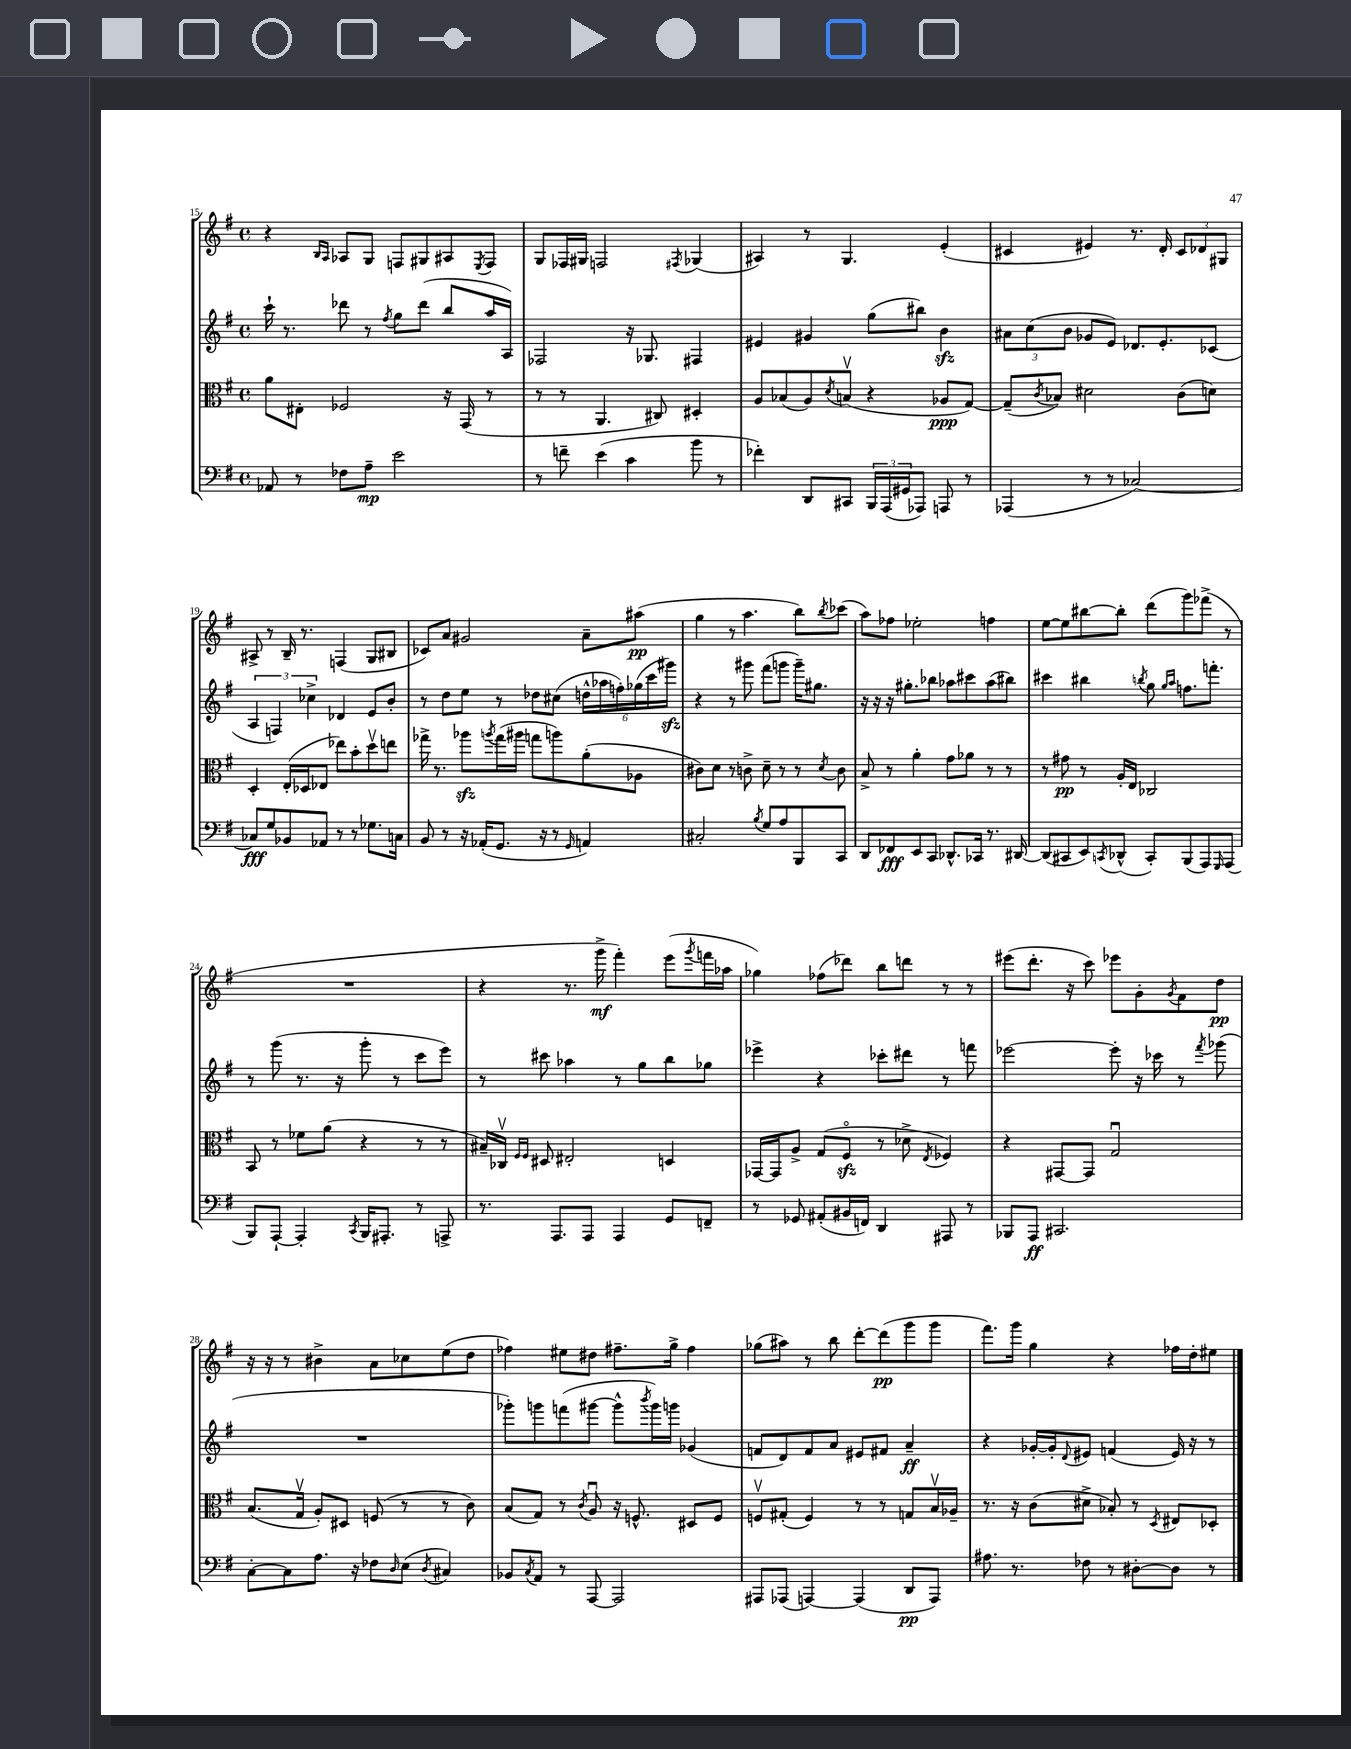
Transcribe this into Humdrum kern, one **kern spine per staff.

**kern	**dynam	**kern	**dynam	**kern	**dynam	**kern	**dynam
*part4	*part4	*part3	*part3	*part2	*part2	*part1	*part1
*staff4	*staff4	*staff3	*staff3	*staff2	*staff2	*staff1	*staff1
*clefF4	*	*clefC3	*	*clefG2	*	*clefG2	*
*k[f#]	*	*k[f#]	*	*k[f#]	*	*k[f#]	*
*M4/4	*	*M4/4	*	*M4/4	*	*M4/4	*
*met(c)	*	*met(c)	*	*met(c)	*	*met(c)	*
=15	=15	=15	=15	=15	=15	=15	=15
8AA-X/	.	8a\L	.	16ccc`\	.	4r	.
.	.	.	.	8.r	.	.	.
8r	.	8E#X'\J	.	.	.	.	.
.	.	.	.	.	.	16qqB/LL	.
.	.	.	.	.	.	16qqA/JJ	.
8F-X\L	.	2F-X/	.	8ddd-X\	.	8A-X/L	.
8A~\J	mp	.	.	8r	.	8G/J	.
.	.	.	.	8qff#/	.	.	.
2e\	.	.	.	8gg\L	.	8Fn/L	.
.	.	.	.	(8ddd-\J	.	8G#X/	.
.	.	16r	.	8bb/L	.	8A#X/	.
.	.	(16GG/	.	.	.	.	.
.	.	.	.	.	.	8qE/	.
.	.	8r	.	16aa/L	.	8F/J	.
.	.	.	.	16A/JJ)	.	.	.
=16	=16	=16	=16	=16	=16	=16	=16
8r	.	8r	.	2F-X/	.	8G/L	.
8fn~\	.	8r	.	.	.	16F-X/L	.
.	.	.	.	.	.	16G#X/JJ	.
(4e\	.	4.AA/	.	.	.	2Fn/	.
4c\	.	.	.	16r	.	.	.
.	.	.	.	8.G-X/	.	.	.
.	.	8C#X/)	.	.	.	.	.
.	.	.	.	.	.	8qF#X/	.
8b\	.	4D#X'/	.	4F#X/	.	(4G-X/	.
8r	.	.	.	.	.	.	.
=17	=17	=17	=17	=17	=17	=17	=17
4f-X'\)	.	8A/L	.	4e#X/	.	4A#X/)	.
.	.	(8B-X/	.	.	.	.	.
8DD/L	.	8A/)	.	4g#X/	.	8r	.
.	.	8qd/	.	.	.	.	.
8CC#X/J	.	(8Bnv/J	.	.	.	4.G/	.
24BBB/LL	.	4r	.	(8gg\L	.	.	.
(24AAA/	.	.	.	.	.	.	.
24GG#X/J	.	.	.	.	.	.	.
8AAA-X/J)	.	.	.	8bb#X\J)	.	.	.
8AAAn/	.	8A-X/L	ppp	4bzz\	.	(4e'/	.
8r	.	[8G/J)	.	.	.	.	.
=18	=18	=18	=18	=18	=18	=18	=18
(4AAA-X/	.	(8G~/L]	.	12a#X\L	.	4c#X/	.
.	.	.	.	(12cc\	.	.	.
.	.	8qc/	.	.	.	.	.
.	.	8B-X/J)	.	.	.	.	.
.	.	.	.	12b\J	.	.	.
8r	.	2d#X\	.	8g-X/L	.	4e#X/)	.
8r	.	.	.	8e/J)	.	.	.
[2C-X/)	.	.	.	8.d-X/L	.	8.r	.
.	.	.	.	8.e'/	.	16d'/	.
.	.	(8c\L	.	.	.	12c#/L	.
.	.	.	.	.	.	12d-X/	.
.	.	8dn\J)	.	(8c-X/J	.	.	.
.	.	.	.	.	.	12G#X/J	.
!!LO:LB:g=z
=19	=19	=19	=19	=19	=19	=19	=19
8C-X/L]	fff	4D'/	.	6A/	.	8A#X^/	.
8G/	.	.	.	.	.	8r	.
.	.	.	.	6Fn/)	.	.	.
8BB-X/	.	(16E'/LL	.	.	.	16B~/	.
.	.	16D-X/J	.	.	.	8.r	.
.	.	.	.	6cc-X^\	.	.	.
8AA-X/J	.	8E-X/J	.	.	.	.	.
8r	.	8ee-X\L)	.	4d-X/	.	(4Fn/	.
8r	.	8b'\	.	.	.	.	.
8.G-X\L	.	8ddv\	.	8e/L	.	8G/L	.
.	.	8een\J	.	8b'/J	.	8B#X/J	.
16Cn\Jk	.	.	.	.	.	.	.
=20	=20	=20	=20	=20	=20	=20	=20
8BB/	.	16gg-X^\	.	8r	.	8c-X/L)	.
.	.	8.r	.	.	.	.	.
8r	.	.	.	8dd\L	.	8a/J	.
16r	.	8aa-Xzz\L	.	8ee\J	.	2g#X/	.
(16AA-X'/KL	.	.	.	.	.	.	.
.	.	8qaan/	.	.	.	.	.
8.GG/J	.	(16gg-\L	.	8r	.	.	.
.	.	16aa#X\JJ	.	.	.	.	.
.	.	8ggn\L	.	8dd-X\L	.	.	.
16r	.	.	.	.	.	.	.
8r	.	8aan\)	.	(8cc#X\J	.	.	.
16qqGG/	.	.	.	.	.	.	.
4AAn/)	.	(8a'\	.	24ddn^^\LL	.	8a~\L	.
.	.	.	.	24aa-X\	.	.	.
.	.	.	.	24ffn'\)	.	.	.
.	.	8A-X\J	.	(24gg-X\	.	(8aa#X\J	pp
.	.	.	.	24ccc\	.	.	.
.	.	.	.	24ggg#Xzz\JJ)	.	.	.
=21	=21	=21	=21	=21	=21	=21	=21
2C#X'/	.	8c#X\L)	.	4r	.	4gg\	.
.	.	8d\J	.	.	.	.	.
.	.	8r	.	8r	.	8r	.
.	.	8cn^\	.	8ggg#X\	.	4.aa\	.
8qB/	.	.	.	.	.	.	.
8G/L	.	8d~\	.	(8fff#\L	.	.	.
8A/	.	8r	.	8gggn\J	.	.	.
8BBB/	.	8r	.	16ggg~\KL)	.	8bb\L)	.
.	.	.	.	8.gg#X\J	.	.	.
.	.	8qd/	.	.	.	8qbb/	.
8CC/J	.	8c\	.	.	.	(8ccc-X\J	.
=22	=22	=22	=22	=22	=22	=22	=22
8DD/L	.	8B^/	.	16r	.	8aa\L)	.
.	.	.	.	16r	.	.	.
8FF-X/	fff	8r	.	16r	.	8ff-X\J	.
.	.	.	.	8.gg#X'\L	.	.	.
8EE/	.	4a'\	.	.	.	2ee-X'\	.
8CC/J	.	.	.	8bb-X\J	.	.	.
8.DD-X^^/L	.	8g\L	.	8aa-X\L	.	.	.
.	.	8a-X\J	.	8ccc#X\	.	.	.
16CC-X/Jk	.	.	.	.	.	.	.
8.r	.	8r	.	(8aa-\	.	4ffn\	.
.	.	8r	.	8bb#X\J)	.	.	.
[16DD#X/	.	.	.	.	.	.	.
=23	=23	=23	=23	=23	=23	=23	=23
(8DD#/L]	.	8r	.	4ccc#X\	.	[8ee\L	.
8CC#X/	.	8g#X\	pp	.	.	8ee\]	.
8EE/)	.	8r	.	4bb#X\	.	[8bb#X\	.
8qCCn/	.	.	.	.	.	.	.
(8DD-X^^/J	.	16A'/LL	.	.	.	8bb#'\J]	.
.	.	16E/JJ	.	.	.	.	.
.	.	.	.	8qbbn/	.	.	.
8CC'/L)	.	2C-X/	.	8gg\	.	(8ddd\L	.
.	.	.	.	16qqgg/LL	.	.	.
.	.	.	.	16qqaa/JJ	.	.	.
(8BBB/	.	.	.	8.ffn\L	.	8ggg\)	.
8AAA/)	.	.	.	.	.	(8fff-X^\J	.
.	.	.	.	8.fffn'\J	.	.	.
16qqGGG/	.	.	.	.	.	.	.
(8AAA/J	.	.	.	.	.	8r	.
!!LO:LB:g=z
=24	=24	=24	=24	=24	=24	=24	=24
8BBB/L)	.	8BB/	.	8r	.	1r	.
[8AAA`/J	.	8r	.	(8ggg\	.	.	.
4AAA'/]	.	8f-X\L	.	8.r	.	.	.
.	.	(8a\J	.	.	.	.	.
.	.	.	.	16r	.	.	.
8qCC/	.	.	.	.	.	.	.
16BBB/KL	.	4r	.	8ggg'\	.	.	.
8.AAA#X'/J	.	.	.	.	.	.	.
.	.	.	.	8r	.	.	.
8r	.	8r	.	8ccc\L	.	.	.
8AAAn^/	.	8r	.	8eee\J)	.	.	.
=25	=25	=25	=25	=25	=25	=25	=25
8.r	.	16B#X~/LL)	.	8r	.	4r	.
.	.	16C-Xv/JJ	.	.	.	.	.
.	.	16qqF#/LL	.	.	.	.	.
.	.	16qqF#/JJ	.	.	.	.	.
.	.	8D#X/	.	8ccc#X\	.	.	.
8.AAA/L	.	.	.	.	.	.	.
.	.	2E#X'/	.	4aa-X\	.	8.r	.
8AAA/J	.	.	.	.	.	.	.
.	.	.	.	.	.	16ggg^\	mf
4AAA/	.	.	.	8r	.	4fff#'\)	.
.	.	.	.	8gg\L	.	.	.
8GG/L	.	4Dn/	.	8bb\	.	(8eee\L	.
.	.	.	.	.	.	8qggg/	.
8FFn~/J	.	.	.	8gg-X\J	.	16fffn\L	.
.	.	.	.	.	.	16aa-X\JJ	.
=26	=26	=26	=26	=26	=26	=26	=26
8r	.	[16GG-X/LL	.	4eee-X^\	.	4gg-X\)	.
.	.	16GG-/J]	.	.	.	.	.
8GG-X/	.	8A^/J	.	.	.	.	.
(8AA#X'/L	.	(8G/L	.	4r	.	(8ff-X\L	.
16BB#X/L	.	8F#zz/J	.	.	.	8ddd-X\J)	.
16FFn/JJ)	.	.	.	.	.	.	.
4DD/	.	8r	.	8ccc-X'\L	.	8bb\L	.
.	.	8d-X^\	.	8ddd#X\J	.	8dddn\J	.
.	.	8qE/	.	.	.	.	.
8AAA#X/	.	4F-X/)	.	8r	.	8r	.
8r	.	.	.	8fffn\	.	8r	.
=27	=27	=27	=27	=27	=27	=27	=27
8BBB-X/L	.	4r	.	[2eee-X\	.	(8eee#X\L	.
8AAA/J	ff	.	.	.	.	8.ddd'\J	.
2.CC#X/	.	[8GG#X/L	.	.	.	.	.
.	.	.	.	.	.	16r	.
.	.	8GG#/J]	.	.	.	8ccc\)	.
.	.	2Gu/	.	8eee-'\]	.	8eee-X\L	.
.	.	.	.	16r	.	8g'\	.
.	.	.	.	16ccc-X\	.	.	.
.	.	.	.	.	.	8qg/	.
.	.	.	.	8r	.	8f#\	.
.	.	.	.	8qfff#/	.	.	.
.	.	.	.	(8ggg-X\	.	8dd\J	pp
!!LO:LB:g=z
=28	=28	=28	=28	=28	=28	=28	=28
[8C'\L	.	(8.B/L	.	1r	.	16r	.
.	.	.	.	.	.	16r	.
8C\]	.	.	.	.	.	8r	.
.	.	16Gv/Jk	.	.	.	.	.
8.A\J	.	8A'/L)	.	.	.	4b#X^\	.
.	.	8D#X/J	.	.	.	.	.
16r	.	.	.	.	.	.	.
8F-X\L	.	(8Fn/	.	.	.	8a\L	.
16qqD/	.	.	.	.	.	.	.
(8E\J	.	8r	.	.	.	8cc-X\	.
8qD/	.	.	.	.	.	.	.
4C#X/)	.	8r	.	.	.	(8ee\	.
.	.	8c\)	.	.	.	8dd\J	.
=29	=29	=29	=29	=29	=29	=29	=29
8BB-X/L	.	(8B/L	.	8ggg-X'\L)	.	4ff-X\)	.
8qC/	.	.	.	.	.	.	.
8AA/J	.	8G/J)	.	8gggn\	.	.	.
8r	.	8r	.	(8fffn\	.	8ee#X\L	.
.	.	8qc/	.	.	.	.	.
[8AAA/	.	8Au/	.	[8ggg#X\J	.	8dd#X\J	.
2AAA/]	.	16r	.	8ggg#^^\L]	.	8.ff#X~\L	.
.	.	8.Fn^^/	.	.	.	.	.
.	.	.	.	8qbbb/	.	.	.
.	.	.	.	16ggg#\L)	.	.	.
.	.	.	.	16gggn\JJ	.	16gg^\Jk	.
.	.	8D#X/L	.	(4g-X/	.	4ff#\	.
.	.	8F/J	.	.	.	.	.
=30	=30	=30	=30	=30	=30	=30	=30
8AAA#X/L	.	8Fnv/L	.	8fn/L	.	(8gg-X\L	.
(8AAA-X/J	.	(8G#X'/J	.	8d/)	.	8aa#X\J)	.
[4AAAn/)	.	4F/)	.	8f/	.	8r	.
.	.	.	.	8a/J	.	8bb\	.
(4AAA/]	.	8r	.	8e#X/L	.	[8ddd'\L	.
.	.	8r	.	8f#X/J	.	(8ddd\]	pp
8DD/L	pp	8Gn/L	.	4a~/	ff	8ggg\	.
8AAA/J)	.	16Bv/L	.	.	.	8ggg\J	.
.	.	16A-X~/JJ	.	.	.	.	.
=31	=31	=31	=31	=31	=31	=31	=31
8.A#X\	.	8.r	.	4r	.	8.fff#\L)	.
8.r	.	16r	.	.	.	16ggg\Jk	.
.	.	(8c\L	.	[16g-X'/LL	.	4gg\	.
.	.	.	.	16g-'/J]	.	.	.
.	.	.	.	8qqd/	.	.	.
8F-X\	.	8d#X^\J	.	8e#X/J	.	.	.
8r	.	8B-X'/)	.	(4fn/	.	4r	.
[8D#X'\L	.	8r	.	.	.	.	.
.	.	8qD/	.	.	.	.	.
8D#\J]	.	8E#X/L	.	16e#/)	.	16ff-X\LL	.
.	.	.	.	16r	.	16dd'\J	.
8r	.	8D-X'/J	.	8r	.	8ee#X\J	.
==	==	==	==	==	==	==	==
*-	*-	*-	*-	*-	*-	*-	*-
